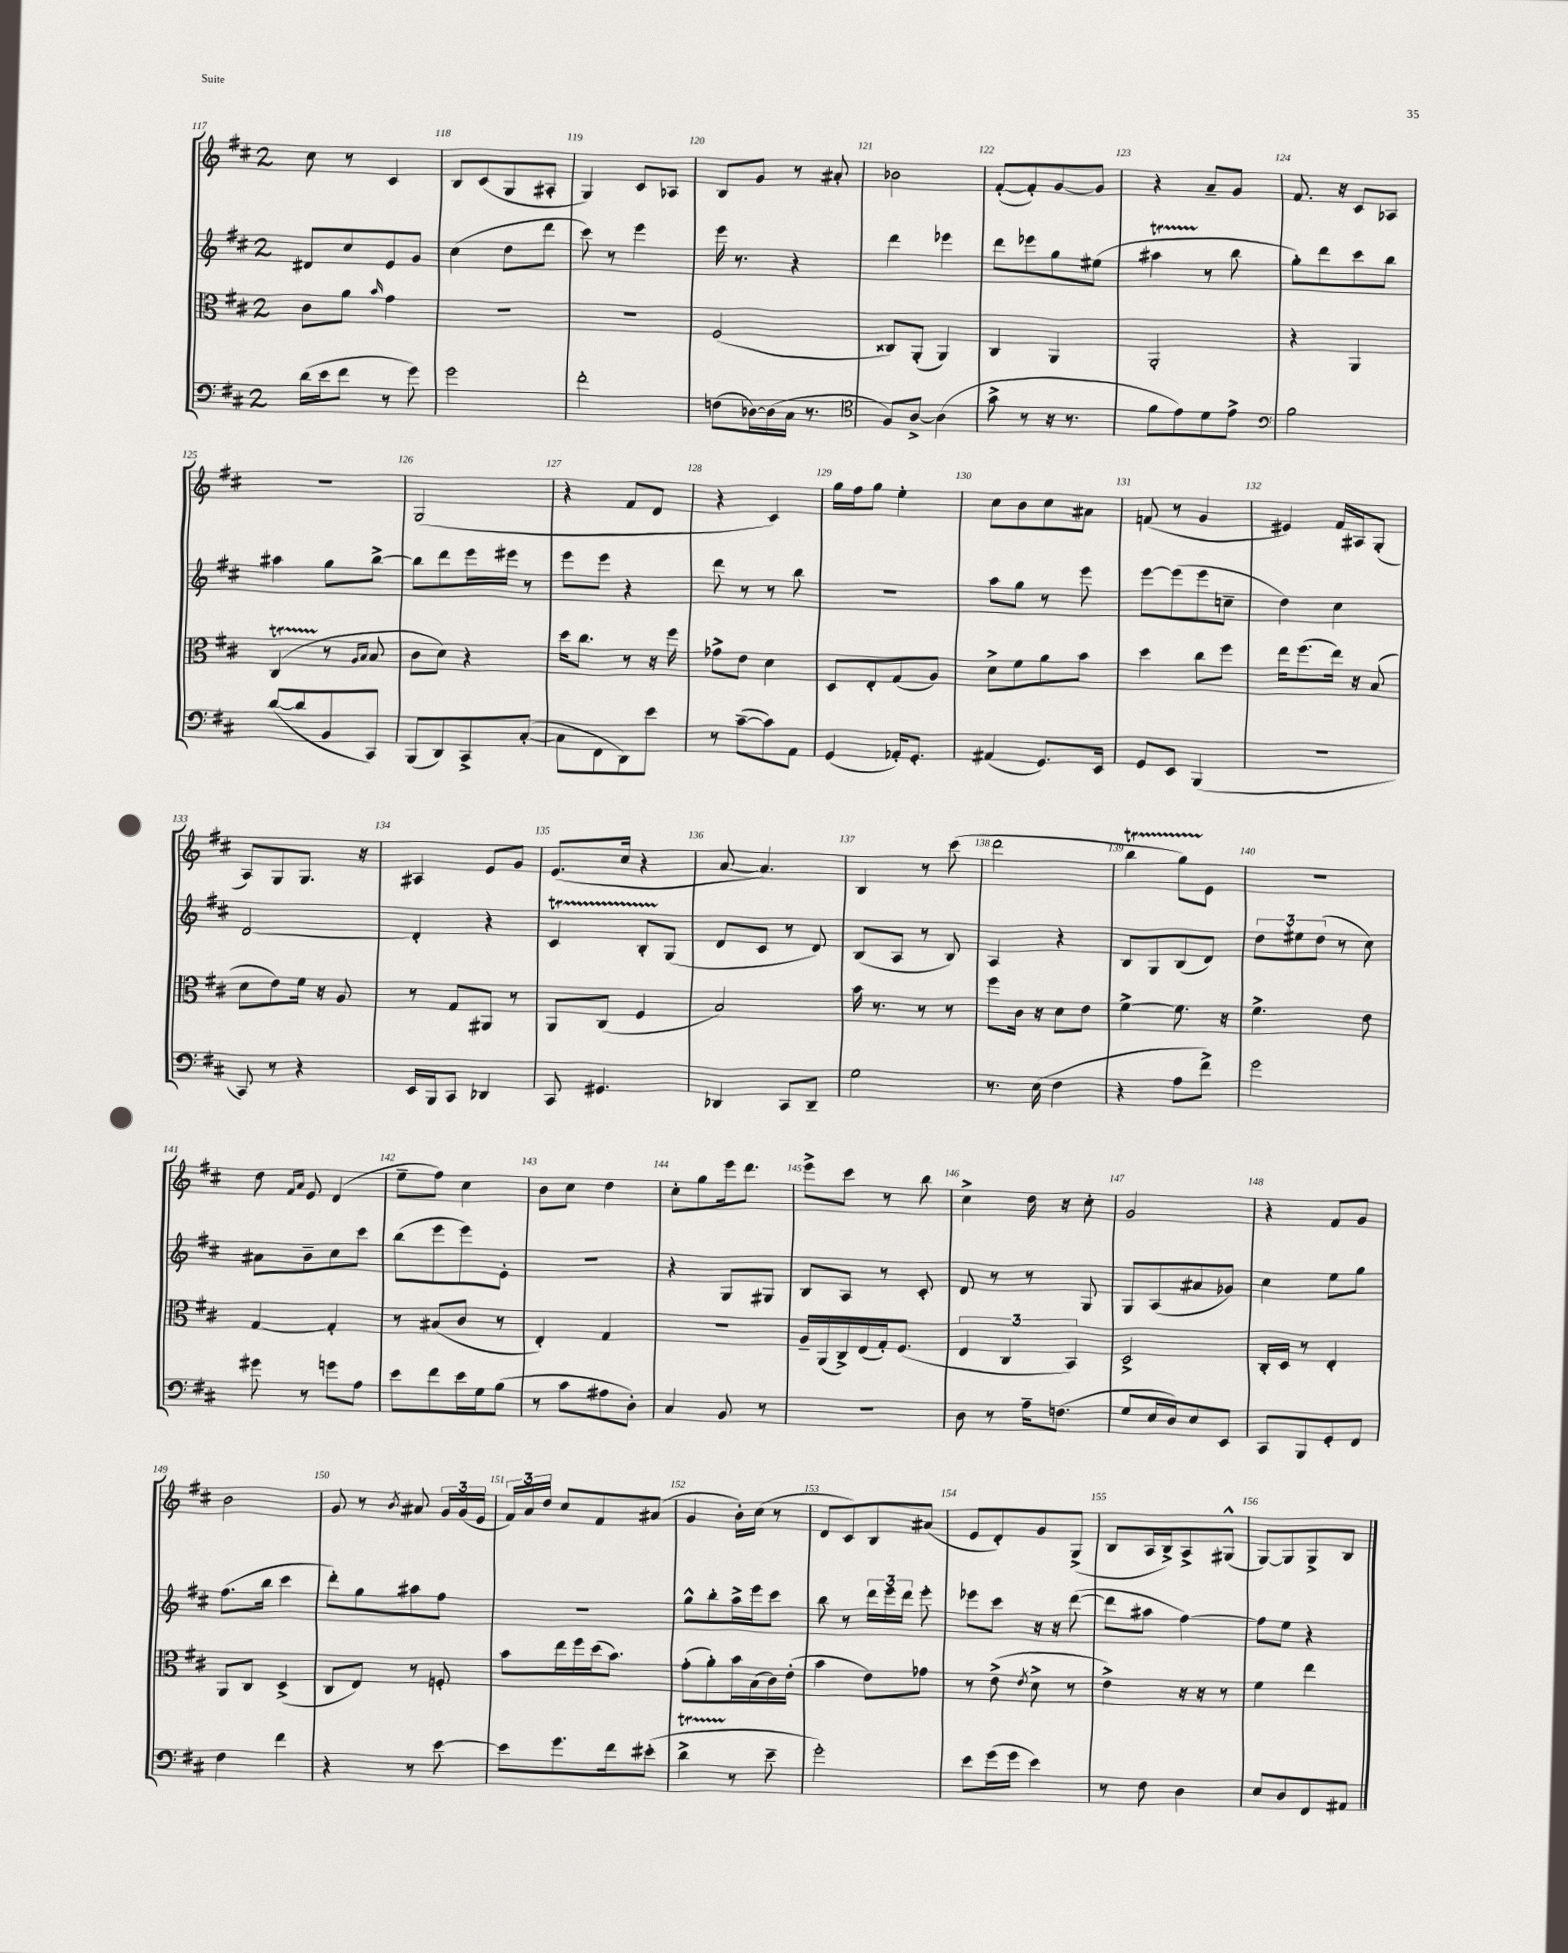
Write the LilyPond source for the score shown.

<<
\new StaffGroup <<
\new Staff = "s0" {
    \clef treble \key d \major \once \override Staff.TimeSignature.style = #'single-digit \time 2/4
    \autoBeamOff cis''8 r8 cis'4 |
    b8[ cis'8( g8 ais8]-. |
    g4) cis'8[ aes8] |
    b8[ g'8] r8 ais'8-. |
    bes'2 |
    fis'8[~-.( fis'8-.) g'8~ g'8] |
    r4 a'8[-- g'8] |
    fis'8. r16 cis'8[ aes8] |
    r2 |
    g2( |
    r4 fis'8[ d'8] |
    r4 cis'4) |
    g''16[ fis''16 g''8] e''4-. |
    cis''8[ b'8 cis''8 ais'8] |
    f'8( r8 g'4 |
    eis'4) fis'16[ ais16 g8]-.( |
    a8[) g8 g8.] r16 |
    ais4 e'8[ g'8] |
    e'8.[( cis''16] r4 |
    a'8~ a'4.) |
    b4 r8 cis'''8( |
    d'''2 |
    b''4\startTrillSpan g''8[) e'8]\stopTrillSpan |
    R2 |
    d''8 \grace { fis'16[ a'16] } e'8 d'4( |
    e''8[-- fis''8]) cis''4 |
    b'8[ cis''8] d''4 |
    cis''8[-. g''8 e'''16 d'''8.] |
    e'''8[-> cis'''8] r8 b''8 |
    cis''4-> d''16 r16 cis''8-. |
    g'2 |
    r4 fis'8[ g'8] |
    b'2 |
    g'8 r8 \acciaccatura { b'8 } ais'8 \tuplet 3/2 { g'16[ g'16( e'16] } |
    \tuplet 3/2 { fis'16[) a'16 d''16] } cis''8[ fis'8 ais'8]( |
    g'4 b'16[-.) cis''16]( r8 |
    d'8[ cis'8) b8 ais'8]( |
    e'8[ d'8-.) g'8 g8]->( |
    b8[ a16 b16->) a8-> gis8]-^( |
    g8[~) g8 g8-> b8] \bar "|." |
}
\new Staff = "s1" {
    \clef treble \key d \major \once \override Staff.TimeSignature.style = #'single-digit \time 2/4
    \autoBeamOff dis'8[ cis''8 e'8 g'8] |
    cis''4( d''8[ d'''8] |
    cis'''8) r8 e'''4 |
    e'''16 r8. r4 |
    d'''4 ees'''4 |
    d'''8[ ees'''8 g''8 eis''8]( |
    ais''4\startTrillSpan r8\stopTrillSpan b''8 |
    g''8[-.) d'''8 cis'''8 b''8] |
    ais''4 g''8[ b''8]~-> |
    b''8[ d'''8 e'''16 eis'''16] r8 |
    e'''8[ e'''8] r4 |
    d'''8 r8 r8 b''8 |
    R2 |
    a''8[ g''8] r8 e'''8 |
    e'''8[~ e'''8( e'''8 c''8]-- |
    d''4) cis''4 |
    d'2~ |
    d'4-. r4 |
    cis'4\startTrillSpan b8[-. g8]\stopTrillSpan( |
    d'8[ cis'8] r8 d'8) |
    b8[( a8] r8 b8) |
    a4 r4 |
    b8[ g8 b8( d'8]) |
    \tuplet 3/2 { d''8[ eis''8 d''8]( } r8 cis''8) |
    ais'8[ b'8-- cis''8 cis'''8] |
    b''8[( e'''8 e'''8) e'8]-. |
    r2 |
    r4 g8[ gis8] |
    b8[ a8] r8 cis'8-. |
    d'8 r8 r8 g8 |
    g8[ a8( ais'8 ges'8]) |
    cis''4 e''8[ g''8] |
    fis''8.[( b''16] cis'''4 |
    d'''8[-.) g''8 ais''8 fis''8] |
    R2 |
    g''8[-^ b''8-. a''16-> e'''16 cis'''8] |
    b''8 r8 \tuplet 3/2 { d'''16[ e'''16 d'''16] } e'''8-. |
    ees'''8[ cis'''8] r16 r16 d'''8~( |
    d'''8[ ais''8] fis''4~) |
    fis''8[ e''8] r4 \bar "|." |
}
\new Staff = "s2" {
    \clef alto \key d \major \once \override Staff.TimeSignature.style = #'single-digit \time 2/4
    \autoBeamOff cis'8[ a'8] \grace { b'16 } g'4 |
    R2 |
    R2 |
    fis2( |
    cisis8[) a,8]-.( a,4) |
    cis4 a,4 |
    a,2-. |
    r4 a,4 |
    cis4\startTrillSpan( r8\stopTrillSpan \grace { a16[ b16] } b8 |
    cis'8[ d'8]) r4 |
    d''16[ cis''8.] r8 r16 fis''16 |
    ges'8[-> e'8] d'4 |
    d8[ e8-. g8( a8]) |
    d'8[-> fis'8 a'8 b'8] |
    d''4 cis''8[ fis''8] |
    e''16[ fis''8.( e''16]) r16 b8( |
    d'8[ e'8) fis'16] r16 a8 |
    r8 g8[ ais,8] r8 |
    a,8[ cis8]( fis4 |
    b2) |
    b'16 r8. r8 r8 |
    fis''8[ cis'16] r16 d'8[ e'8] |
    fis'4~-> fis'8. r16 |
    fis'4.-> e'8 |
    g4~ g4-. |
    r8 bis8[( cis'8] r8 |
    e4-.) g4 |
    R2 |
    a16[-- a,16( cis16->) e16( g16-.) fis8.]( |
    \tuplet 3/2 { e4 cis4 b,4) } |
    d2-> |
    cis16[-. d16] r8 e4-. |
    a,8[ cis8] d4->( |
    cis8[ e8]) r8 f8-. |
    b'8[ e''16 fis''16 d''16( b'8.]) |
    g'8[-.( a'8-.) b'16 b16( cis'16) e'16]-.( |
    b'4 e'8[) ges'8] |
    r8 e'8->( \acciaccatura { e'8 } d'8-> r8 |
    e'4->) r16 r16 r8 |
    fis'4 e''4 \bar "|." |
}
\new Staff = "s3" {
    \clef bass \key d \major \once \override Staff.TimeSignature.style = #'single-digit \time 2/4
    \autoBeamOff d'16[( e'16 fis'8] r8 g'8) |
    g'2 |
    fis'2-. |
    f8[( des16~) des16( cis16] r8. |
    \clef tenor fis8[) a8]~-> a4( |
    g'8-> r8 r16 r8. |
    fis'8[ e'8) d'8 e'8]-> |
    \clef bass b2 |
    d'8[~( d'8 b,8 cis,8]) |
    b,,8[( d,8) cis,8-> cis8]~-.( |
    cis8[ fis,8 d,8) e'8] |
    r8 cis'8[~--( cis'8) a,8] |
    g,4( aes,16[-.) g,8.]-. |
    ais,4( g,8.[) e,16] |
    g,8[ e,8] b,,4( |
    r2 |
    cis,8) r8 r4 |
    e,16[ b,,16 cis,8] des,4 |
    cis,8 gis,4. |
    des,4 cis,8[ des,8]-- |
    g2 |
    r8. e16( fis4 |
    r4 a8[ fis'8]->) |
    g'2 |
    gis'8 r8 g'8[ a8] |
    e'8[ fis'8 e'16 g16 b8]( |
    r8 cis'8[ ais8 d8]-.) |
    cis4 b,8 r8 |
    r2 |
    d8 r8 a16[-- f8.]( |
    g8[ e16 d16) e8 e,8] |
    cis,8[ b,,8 g,8-. fis,8] |
    fis4 fis'4 |
    r4 r8 e'8~ |
    e'8[ g'8. fis'16 eis'8]-.( |
    d'4->\startTrillSpan r8\stopTrillSpan e'8-- |
    g'2-.) |
    e'8[ g'16( g'16] e'4) |
    r8 fis8 d4 |
    e8[ d8 fis,8 ais,8] \bar "|." |
}
>>
>>
\layout { \context { \Score currentBarNumber = #117 \override BarNumber.break-visibility = ##(#f #t #t) barNumberVisibility = #all-bar-numbers-visible } }
